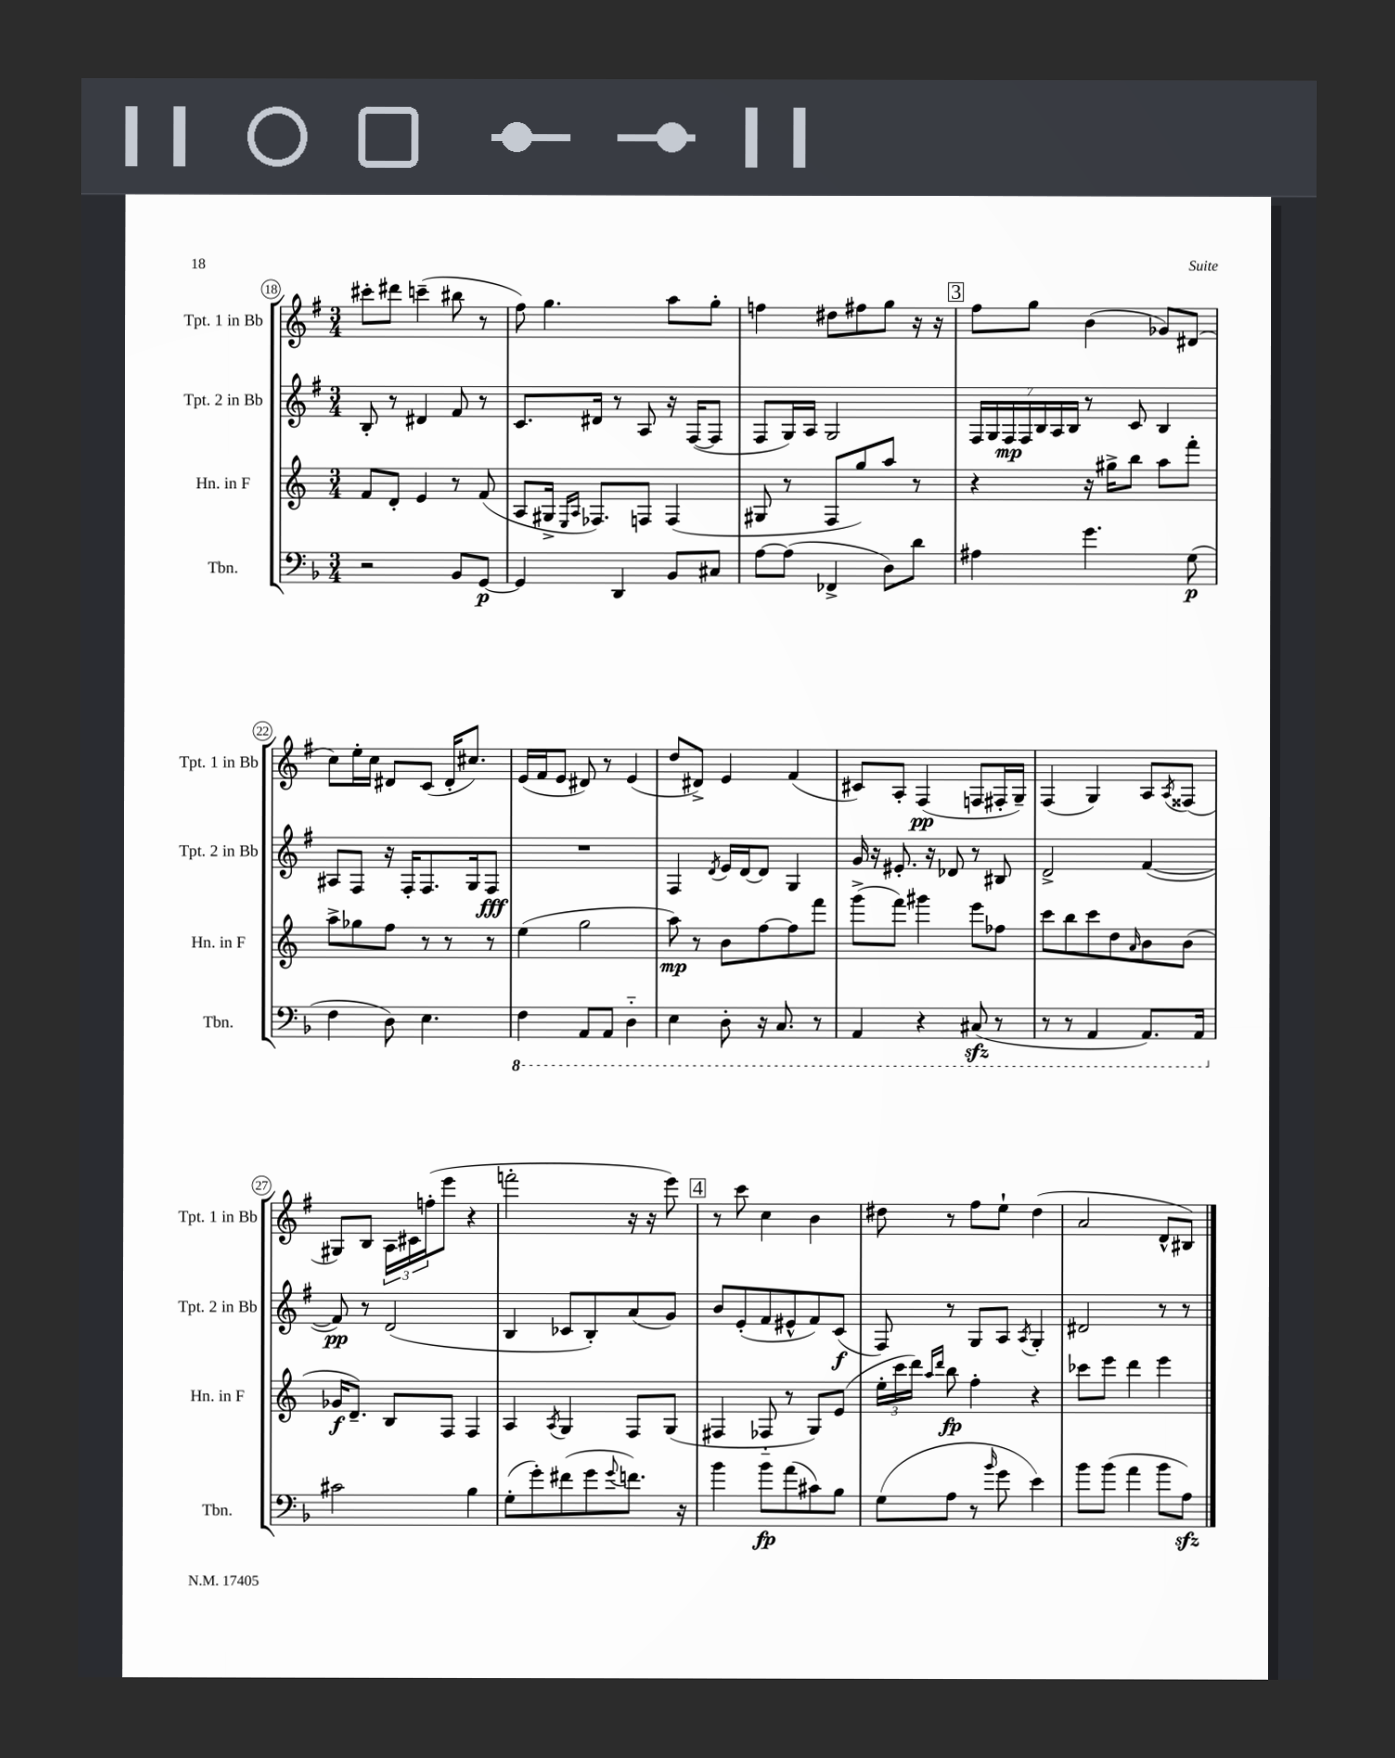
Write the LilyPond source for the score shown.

<<
\new StaffGroup <<
\new Staff = "s0" \with { instrumentName = "Tpt. 1 in Bb" shortInstrumentName = "Tpt. 1 in Bb" } {
    \clef treble \key g \major \numericTimeSignature \time 3/4
    cis'''8-. dis'''8 c'''4--( bis''8 r8 |
    fis''8) g''4. a''8 g''8-. |
    f''4 dis''8 fis''8 g''8 r16 r16 |
    \mark \markup { \box "3" } fis''8 g''8 b'4( ges'8) dis'8( |
    c''8) e''16-. c''16 dis'8 c'8( dis'16-. cis''8.) |
    e'16( fis'16 e'8 dis'8) r8 e'4( |
    d''8 dis'8->) e'4 fis'4( |
    cis'8) a8-. fis4\pp( f8 fis16-. g16--) |
    fis4( g4) a8 \acciaccatura { a8 } fisis8( |
    gis8) b8 \tuplet 3/2 { a16 cis'16 f''16-.( } e'''8 r4 |
    f'''2-. r16 r16 e'''8) |
    \mark \markup { \box "4" } r8 c'''8 c''4 b'4 |
    dis''8 r8 fis''8 e''8-! dis''4( |
    a'2 d'8-^ bis8) \bar "|." |
}
\new Staff = "s1" \with { instrumentName = "Tpt. 2 in Bb" shortInstrumentName = "Tpt. 2 in Bb" } {
    \clef treble \key g \major \numericTimeSignature \time 3/4
    b8-. r8 dis'4 fis'8 r8 |
    c'8. dis'16 r8 a8 r16 fis16~( fis8 |
    fis8 g16) a16 g2 |
    \mark \markup { \box "3" } \tuplet 7/4 { fis16 g16 fis16\mp fis16 b16 a16 b16 } r8 c'8 b4 |
    ais8 fis8 r16 fis16-. fis8. g16 fis8\fff |
    R2. |
    fis4 \acciaccatura { d'8 } e'16 d'16~ d'8 g4 |
    g'16 r16 eis'8.-. r16 des'8 r8 bis8 |
    d'2-> fis'4~( |
    fis'8\pp) r8 d'2( |
    b4 ces'8 b8-.) a'8( g'8) |
    \mark \markup { \box "4" } b'8 e'8-.( fis'8 eis'8-^ fis'8) c'8\f( |
    fis8) r8 g8 a8 \acciaccatura { a8 } g4-. |
    dis'2 r8 r8 \bar "|." |
}
\new Staff = "s2" \with { instrumentName = "Hn. in F" shortInstrumentName = "Hn. in F" } {
    \clef treble \key c \major \numericTimeSignature \time 3/4
    f'8 d'8-. e'4 r8 f'8( |
    a8 gis16-> \grace { e16 a16 } fes8.) f8 f4( |
    gis8 r8 f8 g''8) a''8 r8 |
    \mark \markup { \box "3" } r4 r16 gis''16-> b''8 a''8 f'''8-. |
    a''8-> ges''8 f''8 r8 r8 r8 |
    e''4( g''2 |
    a''8\mp) r8 b'8 f''8~ f''8 f'''8 |
    g'''8->( f'''8) gis'''4 e'''8 fes''8 |
    c'''8 b''8 c'''8 d''8 \grace { a'16 } b'8 b'8( |
    ges'16\f d'8.--) b8 f8 f4 |
    a4 \acciaccatura { a8 } g4 f8 g8( |
    \mark \markup { \box "4" } fis4 fes8-_ r8 g8) e'8( |
    \tuplet 3/2 { e''16-. c'''16 d'''16) } \grace { a''16 d'''16 } b''8\fp f''4-. r4 |
    ces'''8 e'''8 d'''4 e'''4 \bar "|." |
}
\new Staff = "s3" \with { instrumentName = "Tbn." shortInstrumentName = "Tbn." } {
    \clef bass \key f \major \numericTimeSignature \time 3/4
    r2 bes,8 g,8~\p |
    g,4 d,4 bes,8 cis8 |
    a8~ a8( fes,4-> d8) d'8 |
    \mark \markup { \box "3" } ais4 g'4. g8\p( |
    f4 d8) e4. |
    \ottava #-1 f,4 a,,8 a,,8 d,4-_ |
    e,4 d,8-. r16 c,8. r8 |
    a,,4 r4 cis,8\sfz( r8 |
    r8 r8 a,,4 a,,8.) a,,16 \ottava #0 |
    cis'2 bes4 |
    g8-.( g'8-.) fis'8( g'8 \appoggiatura { g'8 } f'8.) r16 |
    \mark \markup { \box "4" } bes'4 bes'8\fp a'8( cis'8) bes8 |
    g8( a8 r8 \grace { bes'16 } g'8 e'4) |
    bes'8 bes'8( a'4 bes'8 a8\sfz) \bar "|." |
}
>>
>>
\layout { \context { \Score currentBarNumber = #18 \override BarNumber.stencil = #(make-stencil-circler 0.1 0.3 ly:text-interface::print) } }
